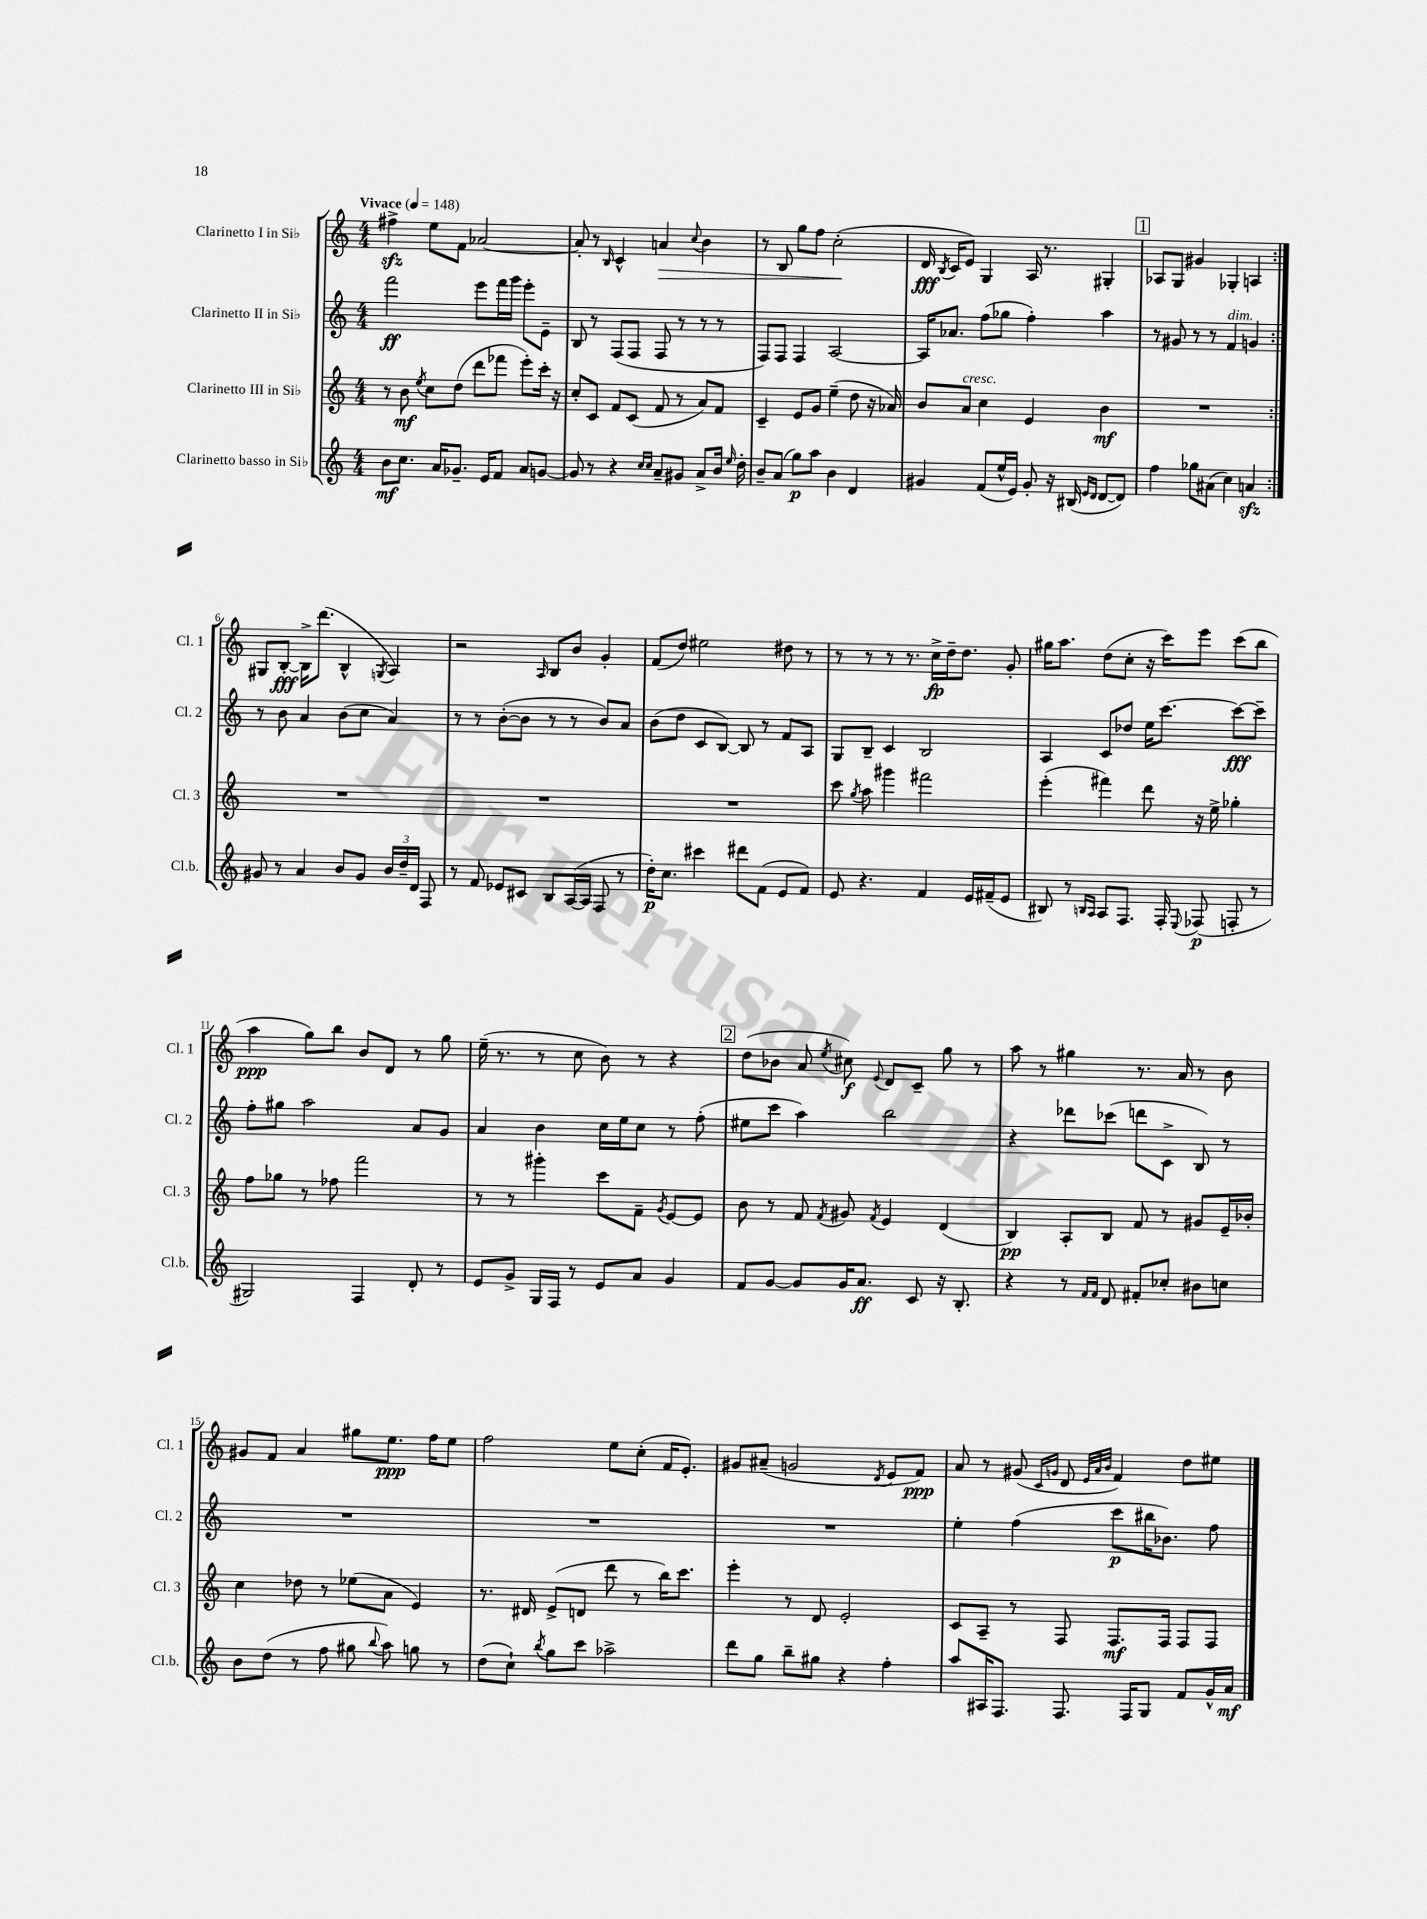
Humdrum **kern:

**kern	**dynam	**kern	**dynam	**kern	**dynam	**kern	**dynam
*part4	*part4	*part3	*part3	*part2	*part2	*part1	*part1
*staff4	*staff4	*staff3	*staff3	*staff2	*staff2	*staff1	*staff1
*I"Clarinetto basso in Si♭	*	*I"Clarinetto III in Si♭	*	*I"Clarinetto II in Si♭	*	*I"Clarinetto I in Si♭	*
*I'Cl.b.	*	*I'Cl. 3	*	*I'Cl. 2	*	*I'Cl. 1	*
*clefG2	*	*clefG2	*	*clefG2	*	*clefG2	*
*k[]	*	*k[]	*	*k[]	*	*k[]	*
*M4/4	*	*M4/4	*	*M4/4	*	*M4/4	*
*MM148	*	*MM148	*	*MM148	*	*MM148	*
=1	=1	=1	=1	=1	=1	=1	=1
!	!	!	!	!	!	!LO:TX:a:B:t=Vivace	!
8b\L	mf	8r	.	2fff\	ff	4ff#Xzz^\	.
8.cc\J	.	8b\	mf	.	.	.	.
.	.	8qee/	.	.	.	.	.
.	.	8cc\L	.	.	.	8ee\L	.
16a/KL	.	.	.	.	.	.	.
8.g-X~/J	.	(8dd\J	.	.	.	8f\J	.
.	.	8ddd\L	.	8eee\L	.	[2a-X/	.
16e/KL	.	.	.	.	.	.	.
8f/J	.	8fff-X\J	.	16fff\L	.	.	.
.	.	.	.	16ggg\JJ	.	.	.
8a/L	.	8eee'\L)	.	8eee'\L	.	.	.
[8gn/J	.	16ccc'\Jk	.	8e~\J	.	.	.
.	.	16r	.	.	.	.	.
=2	=2	=2	=2	=2	=2	=2	=2
8g/]	.	8cc'/L	.	8B/	.	8a-'/]	.
8r	.	8c/J	.	8r	.	8r	.
.	.	.	.	.	.	16qqB/	.
4r	.	8f/L	.	(8F/L	.	4c^^/	.
.	.	(8c/J	.	8F/J	.	.	.
16qqcc/LL	.	.	.	.	.	.	.
16qqcc/JJ	.	.	.	.	.	.	.
!	!	!	!	!	!	!	!LO:HP:b
8a~/L	.	8f/	.	8F/	.	4an/	>
8g#X/J	.	8r	.	8r	.	.	.
.	.	.	.	.	.	8qqcc/	.
8a^/L	.	8a/L)	.	8r	.	4b\	.
16b/Jk	.	8f/J	.	8r	.	.	.
16qqee/	.	.	.	.	.	.	.
16dd'\	.	.	.	.	.	.	.
=3	=3	=3	=3	=3	=3	=3	=3
8b~/L	.	4c~/	.	8F/L)	.	8r	.
(8a/J	.	.	.	8F/J	.	8B/	.
8gg\L)	p	8e/L	.	4F/	.	8gg\L	.
8aa\J	.	8g/J	.	.	.	8ff\J	.
4b\	.	(4ee~\	.	[2A/	.	(2cc'\	.
4d/	.	8dd\	.	.	.	.	.
.	.	16r	.	.	.	.	.
.	.	16a-X/)	.	.	.	.	.
.	.	.	.	.	.	.	]
=4	=4	=4	=4	=4	=4	=4	=4
4g#X/	.	8b/L	.	16A/KL]	.	16d/	fff
.	.	.	.	.	.	8qB/	.
.	.	.	.	8.a-X/J	.	16c/KL	.
!	!	!LO:TX:a:i:t=cresc.	!	!	!	!	!
.	.	8a/J	.	.	.	8e/J)	.
(8f/L	.	4cc\	.	(8ff\L	.	4G/	.
16ee^^/L	.	.	.	8gg-X\J	.	.	.
16e/JJ)	.	.	.	.	.	.	.
8g#'/	.	4e/	.	4ff'\)	.	16A/	.
.	.	.	.	.	.	8.r	.
16r	.	.	.	.	.	.	.
(16B#X/	.	.	.	.	.	.	.
16qqe/LL	.	.	.	.	.	.	.
16qqd/JJ	.	.	.	.	.	.	.
[8d/L	.	4b\	mf	4aa\	.	4G#X'/	.
8d/J])	.	.	.	.	.	.	.
!!LO:REH:place=s1:t=1
=5	=5	=5	=5	=5	=5	=5	=5
4ff\	.	1r	.	8r	.	8A-X/L	.
.	.	.	.	8g#X/	.	8G/J	.
8gg-X\L	.	.	.	8r	.	4g#X/	.
(8a#X\J	.	.	.	8r	.	.	.
!	!	!	!	!LO:TX:a:i:t=dim.	!	!	!
4cc\)	.	.	.	4f/	.	4G-X'/	.
4anzz/	.	.	.	4gn/	.	4An/	.
!!LO:LB:g=z
=6:|!	=6:|!	=6:|!	=6:|!	=6:|!	=6:|!	=6:|!	=6:|!
8g#X/	.	1r	.	8r	.	8G#X/L	.
8r	.	.	.	8b\	.	[8B'/J	fff
4a/	.	.	.	4a/	.	16B^\KL]	.
.	.	.	.	.	.	(8.ddd\J	.
8b/L	.	.	.	(8b\L	.	4B^^/	.
8g#/J	.	.	.	8cc\J	.	.	.
.	.	.	.	.	.	8qGn/	.
24b/LL	.	.	.	4a/)	.	4A/)	.
24dd~/	.	.	.	.	.	.	.
24d/JJ	.	.	.	.	.	.	.
8F/	.	.	.	.	.	.	.
=7	=7	=7	=7	=7	=7	=7	=7
8r	.	1r	.	8r	.	2r	.
8f/	.	.	.	8r	.	.	.
8e-X/L	.	.	.	([8b'\L	.	.	.
8c#X/J	.	.	.	8b\J]	.	.	.
.	.	.	.	.	.	16qqA/	.
8B/L	.	.	.	8r	.	8B/L	.
([16A/L	.	.	.	8r	.	8b/J	.
16A/JJ]	.	.	.	.	.	.	.
8F/	.	.	.	8b/L)	.	4g'/	.
8r	.	.	.	8a/J	.	.	.
=8	=8	=8	=8	=8	=8	=8	=8
16dd'\KL)	p	1r	.	(8b\L	.	(8f/L	.
8.cc\J	.	.	.	.	.	.	.
.	.	.	.	8dd\J	.	8dd/J)	.
4ccc#X\	.	.	.	8c/L	.	2ee#X\	.
.	.	.	.	[8B/J)	.	.	.
8ddd#X\L	.	.	.	8B/]	.	.	.
(8f\J	.	.	.	8r	.	.	.
8e/L	.	.	.	8f/L	.	8dd#X\	.
8f/J)	.	.	.	8A/J	.	8r	.
=9	=9	=9	=9	=9	=9	=9	=9
8e/	.	8ccc\	.	8G/L	.	8r	.
.	.	8qgg/	.	.	.	.	.
4.r	.	8aa\	.	8B~/J	.	8r	.
.	.	4ggg#X\	.	4c/	.	8r	.
.	.	.	.	.	.	8.r	.
4f/	.	2fff#X\	.	2B/	.	.	.
.	.	.	.	.	.	16cc^\LL	fp
.	.	.	.	.	.	16dd~\J	.
.	.	.	.	.	.	8.dd\J	.
16e/LL	.	.	.	.	.	.	.
(16f#X~/J	.	.	.	.	.	.	.
8e/J	.	.	.	.	.	8g'/	.
=10	=10	=10	=10	=10	=10	=10	=10
8B#X/)	.	(4eee'\	.	4A/	.	16gg#X\KL	.
.	.	.	.	.	.	8.aa\J	.
8r	.	.	.	.	.	.	.
16qqBn/LL	.	.	.	.	.	.	.
16qqA/JJ	.	.	.	.	.	.	.
8A/L	.	4fff#X\)	.	8c/L	.	(8dd\L	.
8.F/J	.	.	.	8dd-X/J	.	8cc'\J	.
.	.	8ddd\	.	16ee\KL	.	16r	.
16F'/	.	.	.	[8.ccc\J	.	16ccc\KL)	.
8qqE/	.	.	.	.	.	.	.
(8F-X/	p	16r	.	.	.	8eee\J	.
.	.	16ee^\	.	.	.	.	.
8Fn'/	.	4gg-X'\	.	8ccc\L_	fff	(8ccc\L	.
8r	.	.	.	8ccc~\J]	.	8bb\J	.
!!LO:LB:g=z
=11	=11	=11	=11	=11	=11	=11	=11
2G#X/)	.	8ff\L	.	8ff'\L	.	4aa\	ppp
.	.	8gg-X\J	.	8gg#X\J	.	.	.
.	.	8r	.	2aa\	.	8gg\L)	.
.	.	8ff-X\	.	.	.	8bb\J	.
4F/	.	2fff\	.	.	.	8b/L	.
.	.	.	.	.	.	8d/J	.
8d'/	.	.	.	8a/L	.	8r	.
8r	.	.	.	8g/J	.	8gg\	.
=12	=12	=12	=12	=12	=12	=12	=12
8e/L	.	8r	.	4a/	.	(16ee~\	.
.	.	.	.	.	.	8.r	.
8g^/J	.	8r	.	.	.	.	.
16G/LL	.	4ggg#X'\	.	4b\	.	8r	.
16F/JJ	.	.	.	.	.	.	.
8r	.	.	.	.	.	8cc\	.
8e/L	.	8ccc\L	.	16cc\LL	.	8b\)	.
.	.	.	.	16ee\J	.	.	.
8a/J	.	8f~\J	.	8cc\J	.	8r	.
.	.	8qg/	.	.	.	.	.
4g/	.	[8e/L	.	8r	.	4r	.
.	.	8e/J]	.	(8ff'\	.	.	.
!!LO:REH:place=s1:t=2
=13	=13	=13	=13	=13	=13	=13	=13
8f/L	.	8b\	.	8ee#X\L	.	(8dd\L	.
[8g/J	.	8r	.	8ccc\J	.	8b-X\J	.
8g/L]	.	8f/	.	4aa\)	.	8a/	.
.	.	8qf/	.	.	.	8qee/	.
16g/K	.	8g#X/	.	.	.	8cc#X\)	f
8.a/J	ff	.	.	.	.	.	.
.	.	8qf/	.	.	.	8qqe/	.
.	.	4e/	.	2bb\	.	8d/L	.
8c/	.	.	.	.	.	8c~/J	.
16r	.	(4d/	.	.	.	8gg\	.
8.B'/	.	.	.	.	.	.	.
.	.	.	.	.	.	8r	.
=14	=14	=14	=14	=14	=14	=14	=14
4r	.	4B/)	pp	4r	.	8aa\	.
.	.	.	.	.	.	8r	.
8r	.	8A'/L	.	8ddd-X\L	.	4gg#X\	.
16qqf/LL	.	.	.	.	.	.	.
16qqf/JJ	.	.	.	.	.	.	.
8d/	.	8B/J	.	(8ccc-X\J	.	.	.
8f#X'/L	.	8f/	.	8dddn\L	.	8.r	.
8cc-X'/J	.	8r	.	8c^\J	.	.	.
.	.	.	.	.	.	16a/	.
8b#X\L	.	8g#X/L	.	8B/)	.	8r	.
8ccn\J	.	16e~/L	.	8r	.	8b\	.
.	.	16b-X'/JJ	.	.	.	.	.
!!LO:LB:g=z
=15	=15	=15	=15	=15	=15	=15	=15
8b\L	.	4cc\	.	1r	.	8g#X/L	.
(8dd\J	.	.	.	.	.	8f/J	.
8r	.	8dd-X\	.	.	.	4a/	.
8ff\	.	8r	.	.	.	.	.
8gg#X\	.	(8ee-X\L	.	.	.	8gg#X\L	.
8qqbb/	.	.	.	.	.	.	.
8aa\)	.	8a\J	.	.	.	8.ee\J	ppp
8ggn\	.	4e/)	.	.	.	.	.
.	.	.	.	.	.	16ff\KL	.
8r	.	.	.	.	.	8ee\J	.
=16	=16	=16	=16	=16	=16	=16	=16
(8dd\L	.	8.r	.	1r	.	2ff\	.
8cc`\J)	.	.	.	.	.	.	.
.	.	16d#X/	.	.	.	.	.
8qbb/	.	.	.	.	.	.	.
8gg\L	.	(8e^/L	.	.	.	.	.
8ccc\J	.	8dn/J	.	.	.	.	.
2aa-X^\	.	8ddd\	.	.	.	8ee\L	.
.	.	8r	.	.	.	(8cc'\J	.
.	.	16bb\KL)	.	.	.	16f/KL	.
.	.	8.ccc\J	.	.	.	8.e'/J)	.
=17	=17	=17	=17	=17	=17	=17	=17
8ddd\L	.	4eee'\	.	1r	.	8g#X/L	.
8gg\J	.	.	.	.	.	(8a#X~/J	.
8bb~\L	.	8r	.	.	.	2gn/	.
8gg#X\J	.	8d/	.	.	.	.	.
4r	.	2e'/	.	.	.	.	.
.	.	.	.	.	.	8qd/	.
4ff'\	.	.	.	.	.	8e/L	.
.	.	.	.	.	.	8f/J)	ppp
=18	=18	=18	=18	=18	=18	=18	=18
8aa/L	.	8c/L	.	4ee'\	.	8a/	.
16A#X/K	.	8A~/J	.	.	.	8r	.
8.F/J	.	.	.	.	.	.	.
.	.	8r	.	(4ff\	.	(8g#X/	.
.	.	.	.	.	.	16qqc/LL	.
.	.	.	.	.	.	16qqgn/JJ	.
8.F/	.	8F/	.	.	.	8d/	.
.	.	.	.	.	.	32qqe/LLL	.
.	.	.	.	.	.	32qqa/	.
.	.	.	.	.	.	32qqb/JJJ	.
.	.	8.F/L	mf	8ccc\L	p	4f/)	.
16F/KL	.	.	.	.	.	.	.
8G/J	.	.	.	16bb#X\K	.	.	.
.	.	16F/Jk	.	8.b-X\J)	.	.	.
8f/L	.	8F/L	.	.	.	8dd\L	.
16g^^/L	.	8F/J	.	8ff\	.	8ee#X\J	.
16a/JJ	mf	.	.	.	.	.	.
==	==	==	==	==	==	==	==
*-	*-	*-	*-	*-	*-	*-	*-
